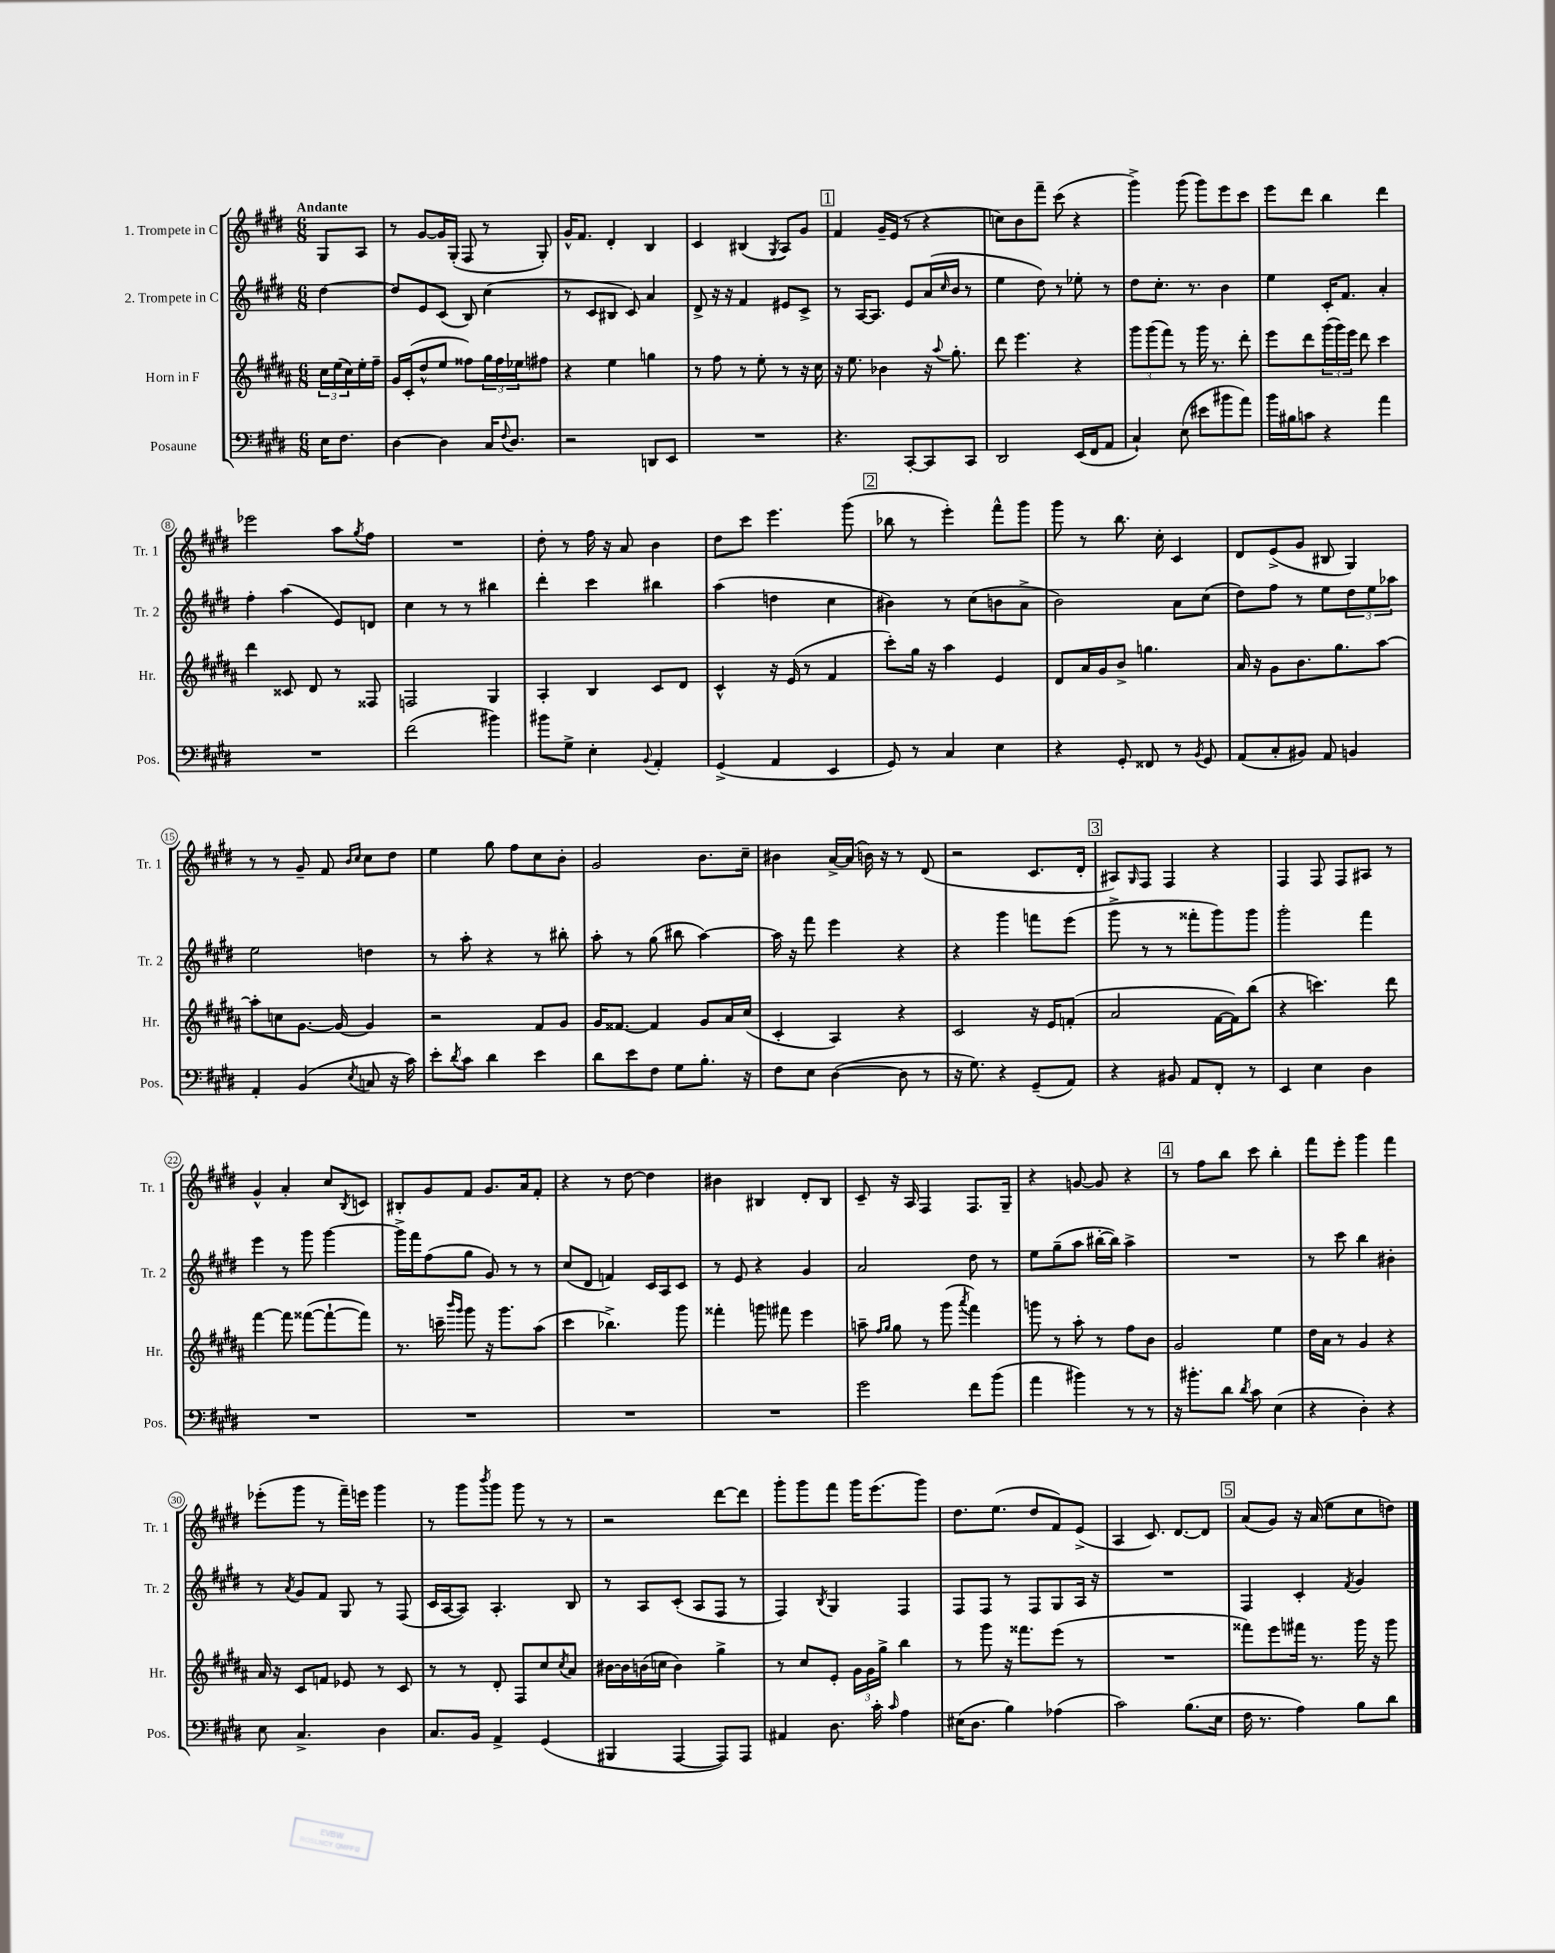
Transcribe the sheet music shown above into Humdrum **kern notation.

**kern	**kern	**kern	**kern
*staff4	*staff3	*staff2	*staff1
*clefF4	*clefG2	*clefG2	*clefG2
*k[f#c#g#d#]	*k[f#c#g#d#a#]	*k[f#c#g#d#]	*k[f#c#g#d#]
*M6/8	*M6/8	*M6/8	*M6/8
16E	24cc#	[4dd#	8G#
.	(24ee	.	.
8.F#	.	.	.
.	24cc#)	.	.
.	16ee'	.	8A
.	16ff#~	.	.
=	=	=	=
[4D#	16g#	8dd#]	8r
.	(16c#'	.	.
.	8dd#^^	8e	[8g#
4D#]	8ee	(8c#	16g#]
.	.	.	(16G#'
.	8ff##)	8B)	8F#
16C#	24gg#	(4cc#	8r
.	24ff##	.	.
8qqF#	.	.	.
8.D#	.	.	.
.	24ee-	.	.
.	8ff#	.	8G#')
=	=	=	=
2r	4r	8r	16g#^^
.	.	.	8.f#
.	.	8c#	.
.	4ee	8B#	4d#'
.	.	8c#)	.
8DD	4gg	4a	4B
8EE	.	.	.
=	=	=	=
2.r	8r	8d#^	4c#
.	8ff#	16r	.
.	.	16r	.
.	8r	4f#	(4B#
.	8ee'	.	.
.	.	.	8qG#
.	8r	8e#	8A)
.	16r	8c#^	8g#
.	16cc#	.	.
=	=	=	=
4.r	16r	8r	4f#
.	8.ee	.	.
.	.	[16A	.
.	.	8.A]	.
.	4b-	.	16g#~
.	.	.	(16e
[8CC#'	.	8e	8r
8CC#]	16r	(16a	4r
.	8qqaa#	16qqcc#	.
.	8.gg#'	16b	.
8CC#	.	8r	.
=	=	=	=
2DD#	8ddd#	4ee	8cc)
.	4.eee	.	8b
.	.	8dd#)	8fff#~
.	.	8r	(8ccc#
(16EE	4r	8ee-'	4r
16FF#	.	.	.
8AA	.	8r	.
=	=	=	=
4C#`)	12ggg#	8dd#	4ggg#^)
.	(12ggg#	.	.
.	.	8.cc#'	.
.	12fff#)	.	.
(8E	8r	.	(8ggg#
.	.	8.r	.
8e#	16ggg#	.	8ggg#)
.	8.r	.	.
8b#	.	4b	8eee
8a)	8ddd#'	.	8ccc#
=	=	=	=
16b	8eee	4ee	8eee
16B#	.	.	.
8c	8ddd#	.	8ddd#
4r	(24ggg#	16c#'	4bb
.	24ggg#)	.	.
.	.	8.f#	.
.	24eee	.	.
.	8ddd#	.	.
4a	4ccc#	4a'	4ddd#
=	=	=	=
2.r	4ddd#	4ff#'	2eee-
.	8c##	(4aa	.
.	8d#	.	.
.	8r	8e)	8aa
.	.	.	8qgg#
.	8F##	8d	8ff#
=	=	=	=
(2f#	2F	4cc#	2.r
.	.	8r	.
.	.	8r	.
4b#)	4G#	4bb#	.
=	=	=	=
8b#	4A#'	4ddd#'	8dd#'
8G#^	.	.	8r
4E'	4B	4ccc#	16ff#
.	.	.	16r
.	.	.	8a
8qqBB	.	.	.
4AA'	8c#	4bb#	4b
.	8d#	.	.
=	=	=	=
(4GG#^	4c#^^	(4aa	8dd#
.	.	.	8ccc#
4AA	16r	4dd	4.eee
.	(16e	.	.
.	8r	.	.
4EE	4f#	4cc#	.
.	.	.	(8ggg#
=	=	=	=
8GG#)	8ccc#')	4b#)	8bb-
8r	16gg#	.	8r
.	16r	.	.
4C#	4aa#	8r	4eee')
.	.	(8cc#	.
4E	4e	8b	8fff#^^
.	.	8a^	8ggg#
=	=	=	=
4r	8d#	2b)	8ggg#
.	16a#	.	8r
.	16g#	.	.
8GG#'	8b^	.	8.bb
8FF##	4.gg	.	.
.	.	.	16cc#'
8r	.	8a	4c#
8qBB	.	.	.
8GG#	.	(8cc#	.
=	=	=	=
(8AA	16a#	8dd#)	8d#
.	16r	.	.
8C#'	8g#	8ff#	(8e^
8BB#)	8.b	8r	8g#
8AA	.	8ee	8B#
.	8.gg#	.	.
4BB	.	12dd#	4G#)
.	.	12ee	.
.	[8aa#	.	.
.	.	12aa-	.
=	=	=	=
4AA'	8aa#']	2ee	8r
.	8cc	.	8r
(4BB	[8.g#	.	8g#~
.	.	.	8f#
.	16g#_	.	.
.	.	.	16qqb
8qE	.	.	16qqcc#
8C	4g#]	4dd	8cc#
16r	.	.	8dd#
16c#)	.	.	.
=	=	=	=
8e'	2r	8r	4ee
8qd#	.	.	.
8c#	.	8aa'	.
4d#	.	4r	8gg#
.	.	.	8ff#
4e	8f#	8r	8cc#
.	8g#	8bb#'	8b'
=	=	=	=
8d#	16g#	8aa'	2g#
.	[8.f##	.	.
8e	.	8r	.
8F#	4f##]	(8gg#	.
8G#	.	8bb#	.
8.B'	8g#	[4aa)	8.b
.	16a#	.	.
16r	(16cc#	.	16cc#~
=	=	=	=
8F#	4c#'	16aa]	4b#
.	.	16r	.
8E	.	8fff#	.
([4D#	4A#)	4eee	[16a^
.	.	.	(16a]
.	.	.	16b)
.	.	.	16r
8D#]	4r	4r	8r
8r	.	.	(8d#
=	=	=	=
16r	2c#	4r	2r
8.G#)	.	.	.
4r	.	4ggg#	.
(8GG#~	16r	8fff	8.c#
.	16e	.	.
8AA)	(8f'	(8eee	.
.	.	.	16d#'
=	=	=	=
4r	2a#	8ggg#^	8A#)
.	.	.	16qqG#
.	.	8r	8F#
8BB#	.	8r	4F#
8AA	.	8fff##'	.
8FF#'	[16f#	8ggg#)	4r
.	16f#])	.	.
8r	(8bb	8ggg#	.
=	=	=	=
4EE	4r	2ggg#'	4F#
4E	4.ccc)	.	8F#
.	.	.	8F#
4D#	.	4fff#	8A#
.	8ddd#	.	8r
=	=	=	=
2.r	[4fff#	4eee	4g#^^
.	8fff#]	8r	4a'
.	([8fff##	8ggg#	.
.	8fff##`_	[4ggg#	8cc#
.	.	.	8qB
.	8fff##])	.	8c
=	=	=	=
2.r	8.r	16ggg#^]	8B#'
.	.	16fff#	.
.	.	(8ff#	8g#
.	16ccc~	.	.
.	16qqbbb	.	.
.	16qqggg#	.	.
.	8ggg#	8gg#	8f#
.	16r	8g#)	8.g#
.	8.ggg#	.	.
.	.	8r	.
.	.	.	16a
.	(8aa#	8r	8f#'
=	=	=	=
2.r	4ccc#	(8cc#	4r
.	.	8d#	.
.	4.bb-^)	4f)	8r
.	.	.	[8dd#
.	.	16c#	4dd#]
.	.	16A	.
.	8ggg#	8c#	.
=	=	=	=
2.r	4fff##'	8r	4b#
.	.	8e	.
.	8ggg	4r	4B#
.	8fff#	.	.
.	4eee	4g#	8d#'
.	.	.	8B#
=	=	=	=
2g#	8aa~	2a	8c#~
.	16qqff#	.	.
.	16qqgg#	.	.
.	8gg#	.	16r
.	.	.	16A
.	8r	.	4F#
.	(8ggg#	.	.
.	8qaaa#	.	.
8f#	4fff#)	8dd#	8.F#
(8b	.	8r	.
.	.	.	16G#~
=	=	=	=
4a	8ggg	8ee	4r
.	8r	(8gg#~	.
4b#)	8aa#'	8aa	[8g
.	8r	[16bb#'	8g]
.	.	16bb#])	.
8r	8ff#	4aa^	4r
8r	8b	.	.
=	=	=	=
16r	2g#	2.r	8r
8.b#'	.	.	.
.	.	.	8ff#
8d#	.	.	8bb
8qd#	.	.	.
8c#	.	.	8ccc#
(4E	4ee	.	4bb'
=	=	=	=
4r	16dd#	8r	8fff#
.	16a#	.	.
.	8r	8ccc#	8eee'
4D#')	4g#	4bb	4ggg#
4r	4r	4b#'	4fff#
=	=	=	=
8E	16a#	8r	(8eee-'
.	16r	.	.
.	.	8qa	.
4.C#^	8c#	8g#	8ggg#
.	8f	8f#	8r
.	8e-	8G#	16fff#~)
.	.	.	16eee
4D#	8r	8r	4ggg#
.	8c#	(8F#	.
=	=	=	=
8.C#	8r	16c#	8r
.	.	[16A	.
.	8r	8A])	8ggg#
16BB	.	.	.
.	.	.	8qbbb
4AA^	8d#'	4.A'	8ggg#
.	8F#	.	8ggg#
(4GG#	8cc#	.	8r
.	8qcc#	.	.
.	8a#	8B	8r
=	=	=	=
4BBB#	[16b#	8r	2r
.	16b#]	.	.
.	(16b	8A	.
.	16cc	.	.
[4AAA	4b)	(8c#'	.
.	.	8A	.
8AAA])	4gg#^	8F#	[8ddd#
8AAA	.	8r	8ddd#]
=	=	=	=
4AA#	8r	4F#)	8ggg#'
.	8cc#	.	8ggg#
.	.	8qB	.
8.D#	8e'	4G#	8fff#
.	24g#	.	16ggg#
.	24g#	.	.
16c#'	.	.	(8.eee
.	24gg#^	.	.
16qqc#	.	.	.
4A	4bb	4F#	.
.	.	.	8ggg#)
=	=	=	=
(16E#	8r	8F#	8.dd#
8.D#	.	.	.
.	8ggg#	8F#	.
.	.	.	(8.ee
4B)	16r	8r	.
.	8.fff##	.	.
.	.	8F#	8dd#
(4A-	(8eee	8G#	8f#)
.	8r	16A	(8e^
.	.	16r	.
=	=	=	=
2c#)	2.r	2.r	4A
.	.	.	8.c#)
.	.	.	[8.d#
(8.B	.	.	.
.	.	.	8d#]
16E	.	.	.
=	=	=	=
16F#	8fff##)	4F#	(8a
8.r	.	.	.
.	8eee	.	8g#)
4A)	16fff#	4c#'	16r
.	8.r	.	(16a
.	.	.	8ee
.	.	8qf#	.
8B	16ggg#	4g#	8cc#
.	16r	.	.
8d#	8ggg#	.	8dd)
==	==	==	==
*-	*-	*-	*-
